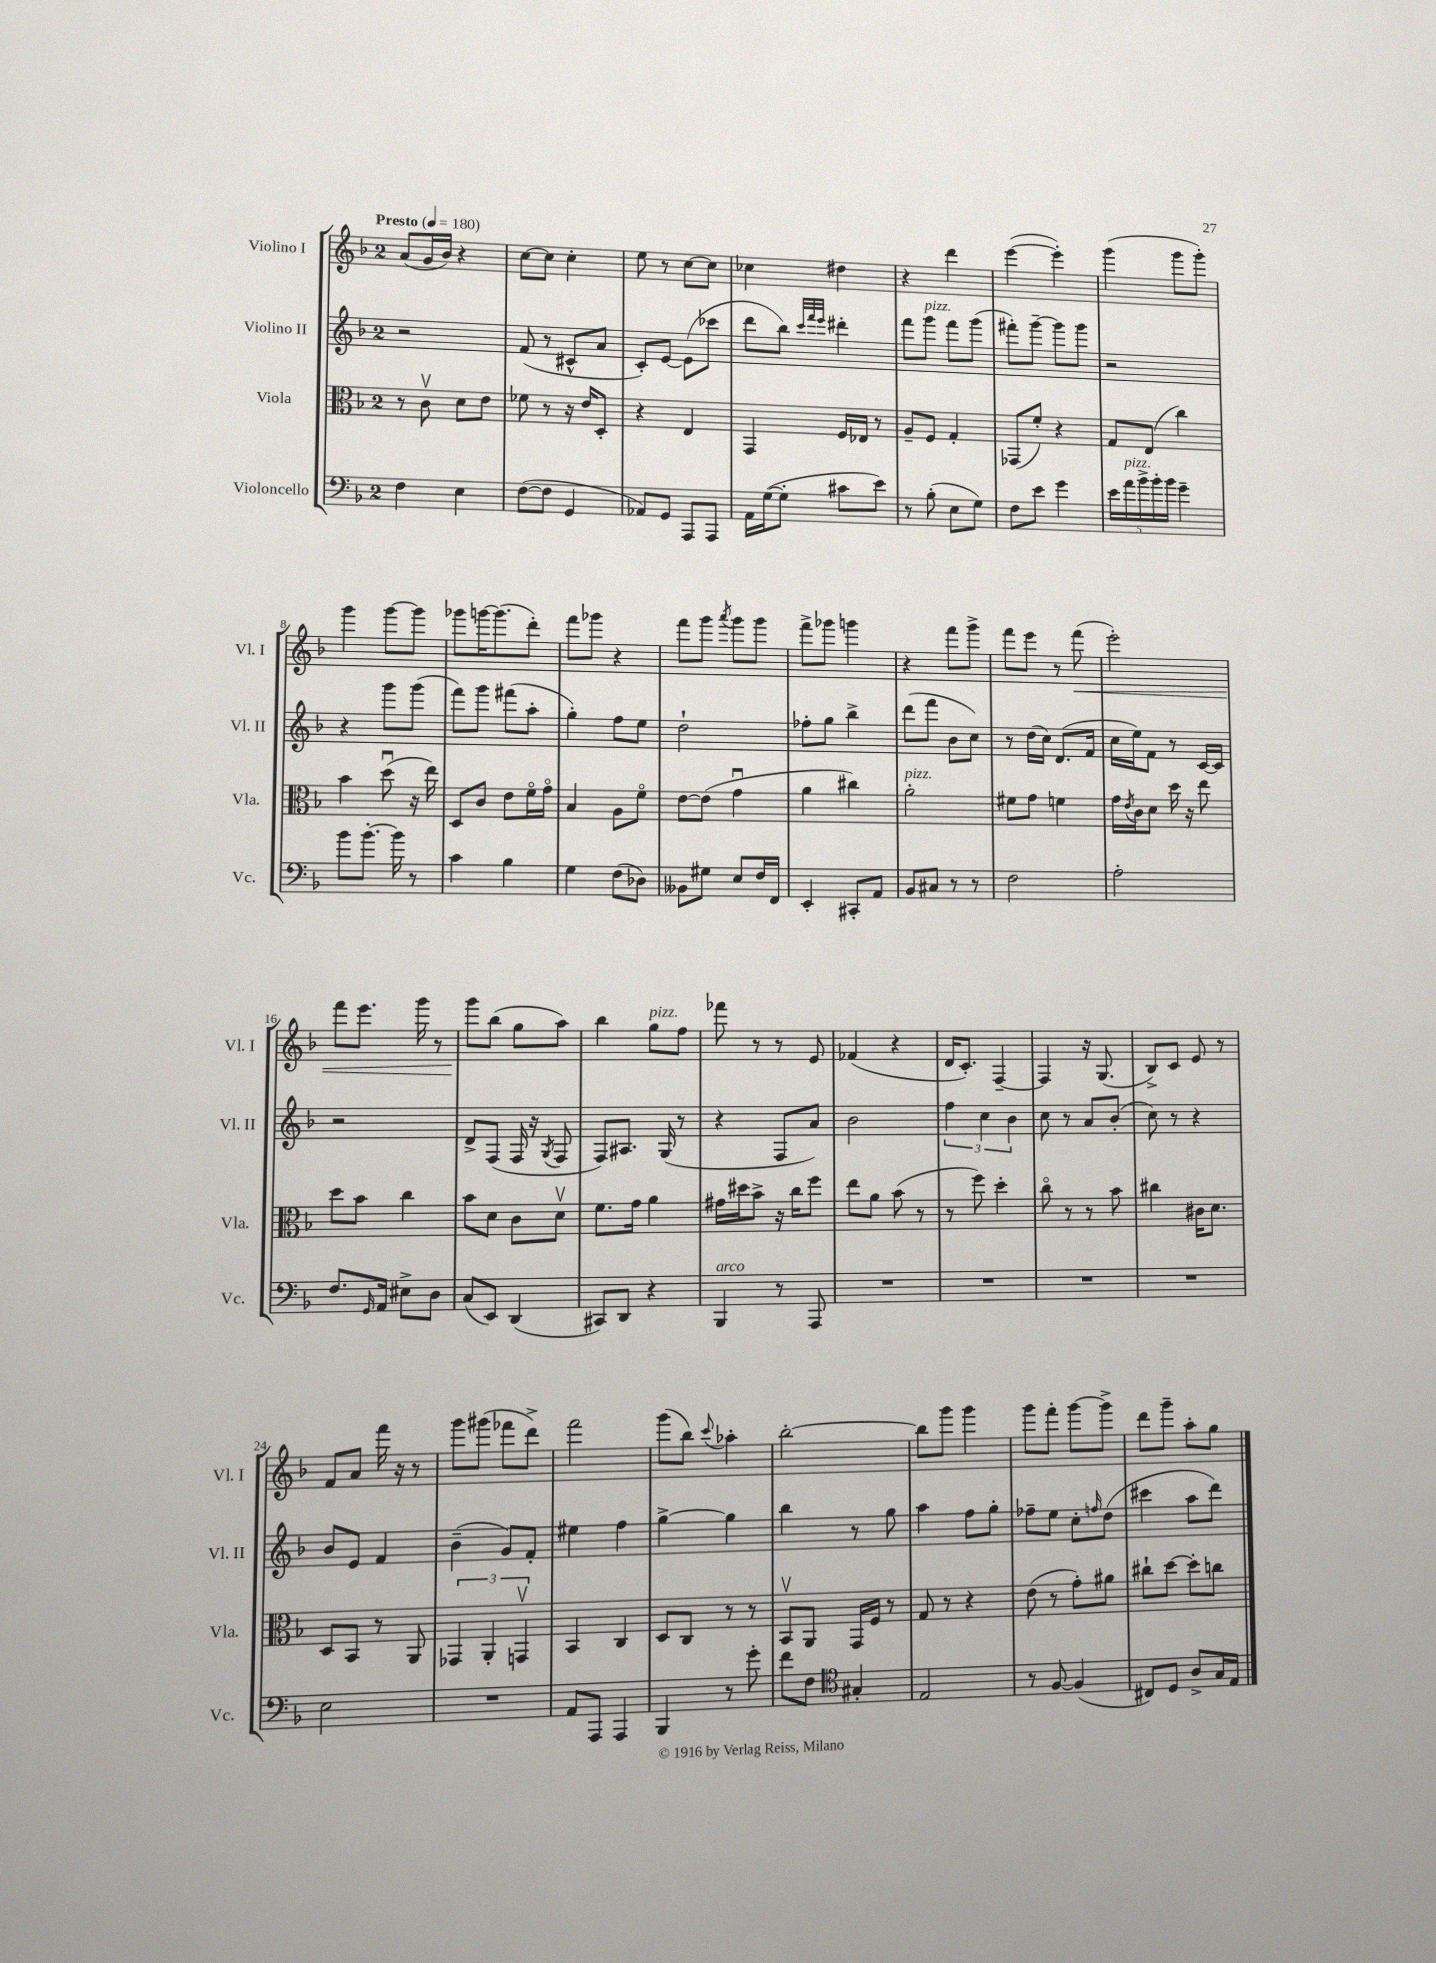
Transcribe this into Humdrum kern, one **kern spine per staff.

**kern	**kern	**kern	**kern
*staff4	*staff3	*staff2	*staff1
*clefF4	*clefC3	*clefG2	*clefG2
*k[b-]	*k[b-]	*k[b-]	*k[b-]
*M2/4	*M2/4	*M2/4	*M2/4
*MM180	*MM180	*MM180	*MM180
4F	8r	2r	(8a
.	8cv	.	16g
.	.	.	16b-)
4E	8d	.	4r
.	8e	.	.
=	=	=	=
([8F	8f-	(8f	[8cc
8F]	8r	8r	8cc]
4GG	16r	8c#^^	4cc'
.	16e	.	.
.	8D'	8a	.
=	=	=	=
8AA-)	4r	8c')	8ee
8GG	.	[8e	8r
8AAA	4E	(8e]	[8cc
8AAA	.	8ccc-	8cc]
=	=	=	=
16AA	4GG	8ddd	4cc-
([16G	.	.	.
8G']	.	8bb-)	.
.	.	32qqccc	.
.	.	32qqfff	.
.	.	32qqeee	.
8c#	16F	4ddd#'	4dd#
.	16E-	.	.
8e)	8r	.	.
=	=	=	=
8r	8A~	8fff	4r
(8B-'	8F	8ggg	.
8E	4G'	8fff	4ddd
8G)	.	(8ggg	.
=	=	=	=
8F	(8GG-	8fff#')	([4eee
8e	8f')	[8ggg~	.
4g	4r	8ggg]	4eee'])
.	.	8ggg	.
=	=	=	=
20e	8G	2r	(4ggg
20a	.	.	.
20b-^	.	.	.
.	(8E	.	.
20b-'	.	.	.
20b-	.	.	.
4g~	4cc)	.	8ggg
.	.	.	8ggg')
=	=	=	=
8b-	4b-	4r	4ggg
[8.b-'	.	.	.
.	(8ddu	8ggg	[8ggg
16b-]	.	.	.
8r	16r	(8ggg	8ggg]
.	16ee)	.	.
=	=	=	=
4c	8D	8fff)	8ggg-
.	8c	8ggg	[16ggg
.	.	.	(8.ggg]
4B-	8e	(8fff#	.
.	16fo	8aa'	8ddd')
.	16go	.	.
=	=	=	=
4G	4B-	4gg')	8fff
.	.	.	8ggg-
(8F	8A	8ff	4r
8D-)	8fo	8ee	.
=	=	=	=
8BB--	[8e	2dd`	8fff
8G#	(8e]	.	8ggg
.	.	.	8qaaa
8E	4gu	.	8ggg
16F	.	.	8ggg
16FF	.	.	.
=	=	=	=
4EE'	4a	8ff-'	8fff^
.	.	8gg	8ggg-
8CC#'	4cc#)	4bb-^	4ggg
8AA	.	.	.
=	=	=	=
8BB-	2a'	(8ddd	4r
8C#	.	8fff	.
8r	.	8b-	8fff
8r	.	8cc)	8ggg^
=	=	=	=
2F	8f#	8r	8fff
.	8g	(16dd	8eee
.	.	16cc)	.
.	4f	(8.d	8r
.	.	.	(8fff
.	.	16f	.
=	=	=	=
2A'	16g	16cc	2eee')
.	8qe	.	.
.	16c	16ee)	.
.	8d	8f	.
.	16dd	8r	.
.	16r	.	.
.	8ee	[16c	.
.	.	16c]	.
=	=	=	=
8.F	8dd	2r	8fff
.	8b-	.	8.eee
16qqGG	.	.	.
16AA	.	.	.
8E#^	4cc	.	.
.	.	.	16ggg
8D	.	.	8r
=	=	=	=
(8C	8b-	8d^	8ggg
8EE)	8d	(8F	(8bb-
(4DD	8c	16F	8gg
.	.	16r	.
.	.	8qG	.
.	8dv	8F	8aa)
=	=	=	=
8CC#)	8.f	8F)	4bb-
8DD	.	8.A#	.
.	16g	.	.
4r	4a	.	8gg
.	.	(16G	.
.	.	8r	8ff
=	=	=	=
4BBB-	16g#	4r	8fff-
.	16dd#	.	.
.	8b-^	.	8r
8r	16r	8F	8r
.	16cc	.	.
8AAA	8ff	8a)	8e
=	=	=	=
2r	8ee	2b-	(4f-
.	8a	.	.
.	(8b-	.	4r
.	8r	.	.
=	=	=	=
2r	8r	6ff	16d
.	.	.	8.c')
.	8ff)	.	.
.	.	6cc	.
.	4dd'	.	[4F~
.	.	6b-	.
=	=	=	=
2r	8cco	8cc	4F]
.	8r	8r	.
.	8r	8a	16r
.	.	.	(8.G
.	8b-	(8b-'	.
=	=	=	=
2r	4cc#	8cc)	8B-^)
.	.	8r	8c
.	16c#	4r	8e
.	8.d	.	.
.	.	.	8r
=	=	=	=
2E	8D	8b-	8f
.	8BB-	8e	8a
.	8r	4f	16fff
.	.	.	16r
.	8AA	.	8r
=	=	=	=
2r	6GG-	(4b-~	8ggg
.	.	.	(8ggg#
.	6AA'	.	.
.	.	8g)	8fff-
.	6GGv	.	.
.	.	8f'	8ddd^)
=	=	=	=
8AA	4BB-	4ee#	2fff
8AAA	.	.	.
4AAA	4C	4ff	.
=	=	=	=
4BBB-	8D	[4gg^	(8ggg
.	8C	.	8bb-)
.	.	.	8qqccc
8r	8r	4gg]	4aa-'
8g'	8r	.	.
=	=	=	=
8f	8BB-v	4bb-	[2bb-'
8F	8AA	.	.
*clefC4	*	*	*
4G#'	16GG	8r	.
.	16F	.	.
.	8r	8gg	.
=	=	=	=
2E	8G	4aa	8bb-]
.	8r	.	8ggg
.	4r	8ff	4ggg
.	.	8gg'	.
=	=	=	=
8r	(8e	8ff-~	8ggg
[8F	8r	8ee	8fff'
(4F]	8g')	8cc'	[8ggg
.	.	16qqff	.
.	8a#	(8dd	8ggg^]
=	=	=	=
8C#)	8cc#`	4ccc#	8ddd
8D	[8dd	.	8ggg~
8A^	8dd']	8aa	8aa'
16G	8cc	8ddd)	8gg
16E	.	.	.
==	==	==	==
*-	*-	*-	*-
